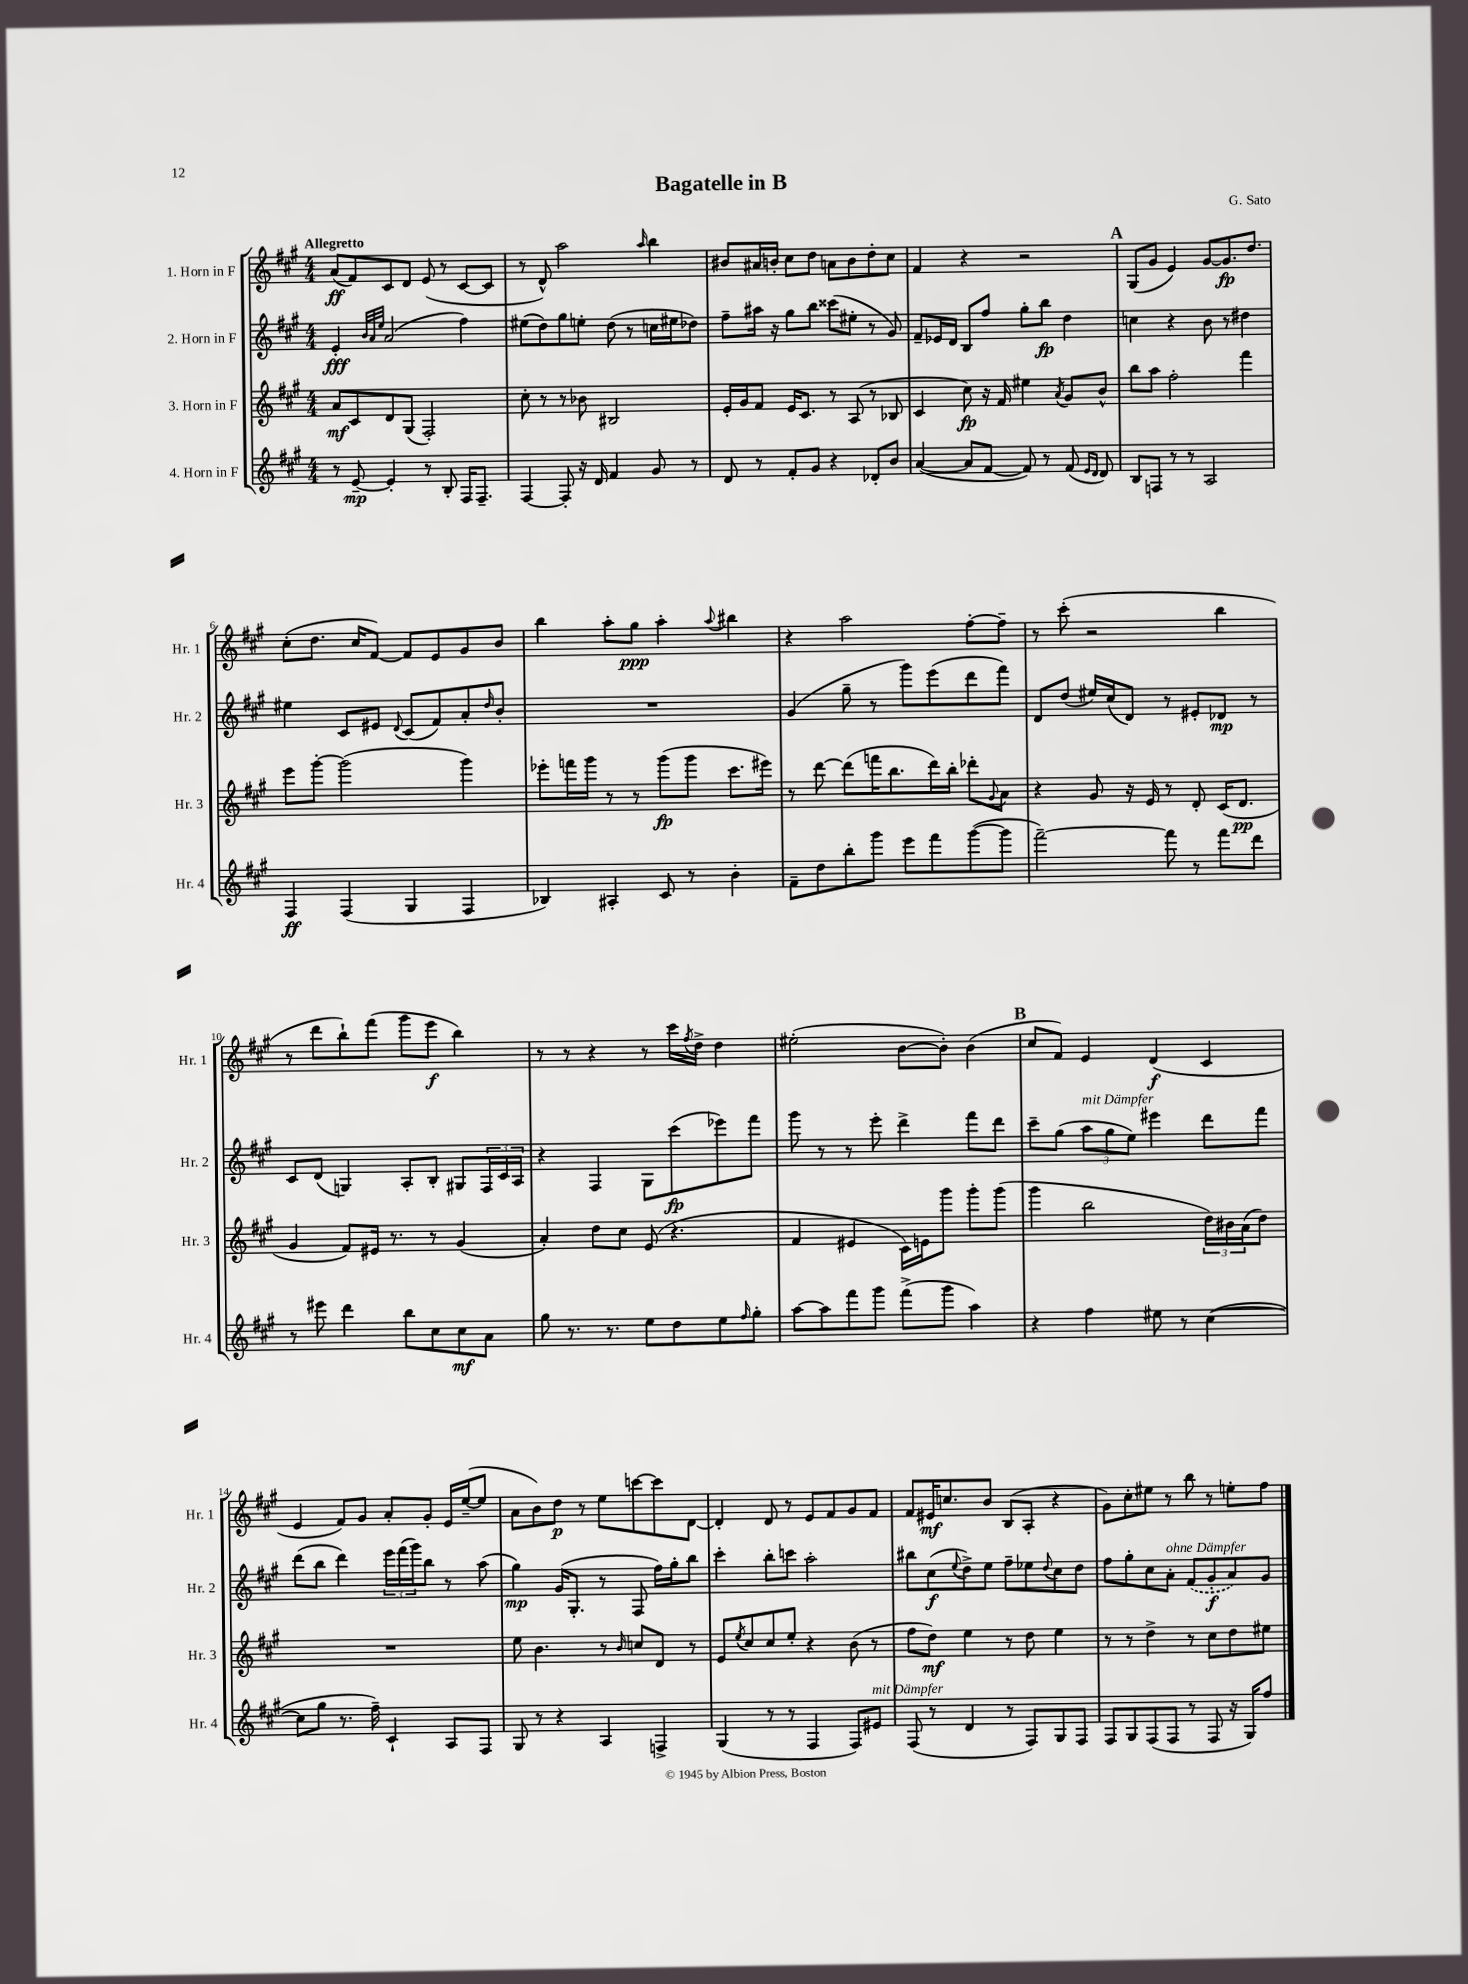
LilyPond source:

\header { title = "Bagatelle in B" composer = "G. Sato" }
<<
\new StaffGroup <<
\new Staff = "s0" \with { instrumentName = "1. Horn in F" shortInstrumentName = "Hr. 1" } {
    \clef treble \key a \major \numericTimeSignature \time 4/4 \tempo "Allegretto"
    a'8\ff( fis'8) cis'8 d'8 e'8( r8 cis'8~ cis'8 |
    r8 d'8-^) a''2 \grace { a''16 } b''4 |
    bis'8 ais'16 b'16-. cis''8 d''8 a'8 b'8 d''8-. cis''8 |
    fis'4 r4 r2 |
    \mark \markup { \bold "A" } gis8( gis'8 e'4) gis'8~ gis'8.\fp d''8. |
    cis''8-.( d''8. cis''16 fis'8~) fis'8 e'8 gis'8 b'8 |
    b''4 a''8-. gis''8\ppp a''4-. \appoggiatura { a''8 } bis''4 |
    r4 a''2 fis''8~-. fis''8-- |
    r8 cis'''8-.( r2 b''4 |
    r8 d'''8 b''8-!) fis'''8( gis'''8 e'''8\f b''4) |
    r8 r8 r4 r8 cis'''16 \acciaccatura { fis''8 } d''16-> d''4 |
    eis''2-.( b'8~ b'8-.) b'4( |
    \mark \markup { \bold "B" } cis''8 fis'8) e'4 d'4\f( cis'4 |
    e'4 fis'8) gis'8 a'8-. gis'8-. e'16 e''16~--( e''8 |
    a'8 b'8) d''8\p r8 e''8 c'''8~ c'''8 d'8~ |
    d'4-. d'8 r8 e'8 fis'8 gis'8 fis'8 |
    fis'8 eis'16\mf c''8. b'8 b8( a8-. r4 |
    gis'8) cis''8-. eis''8 r8 b''8 r8 e''8-. fis''8 \bar "|." |
}
\new Staff = "s1" \with { instrumentName = "2. Horn in F" shortInstrumentName = "Hr. 2" } {
    \clef treble \key a \major \numericTimeSignature \time 4/4
    e'4-.\fff \grace { b'32 a'32 e''32 } a'2( fis''4) |
    eis''8( d''8) gis''8 e''8-. d''8( r8 c''16 eis''16 des''8) |
    fis''8-- ais''16 r16 gis''8 b''8 cisis'''8( eis''8-. r8 gis'8) |
    fis'8-- ees'16 d'16 b8 fis''8 gis''8-. b''8\fp d''4 |
    \mark \markup { \bold "A" } c''4 r4 b'8 r8 dis''4 |
    eis''4 cis'8 eis'8 \appoggiatura { d'8 } cis'8( fis'8) a'8-. \grace { d''16 } b'8-. |
    R1 |
    gis'4( gis''8-- r8 gis'''8) e'''8( d'''8 fis'''8) |
    d'8 d''8( eis''16) cis''16( d'8) r8 eis'8-. des'8\mp r8 |
    cis'8 d'8( g4) a8-. b8-. gis8 \tuplet 3/2 { fis16 cis'16 a16 } |
    r4 fis4 gis8 cis'''8\fp( ees'''8) fis'''8 |
    gis'''8 r8 r8 e'''8-. d'''4-> fis'''8 d'''8 |
    \mark \markup { \bold "B" } cis'''8-- gis''8( \tuplet 3/2 { a''8^\markup { \italic "mit Dämpfer" } gis''8 e''8) } eis'''4 d'''8 fis'''8 |
    d'''8( b''8 d'''4) \tuplet 3/2 { e'''16 fis'''16( gis'''16) } b''8 r8 a''8( |
    gis''4\mp) gis'16( gis8.-. r8 fis8 fis''16) gis''16-. b''8 |
    cis'''4-. b''8-. c'''8 a''2-. |
    bis''8 cis''8\f( \appoggiatura { e''8 } d''8->) e''8 fis''8-- ees''8 \appoggiatura { d''8 } cis''8 d''8 |
    fis''8 gis''8-. cis''8 a'8-.^\markup { \italic "ohne Dämpfer" } \once \slurDashed fis'8( gis'8-.\f a'8) gis'8 \bar "|." |
}
\new Staff = "s2" \with { instrumentName = "3. Horn in F" shortInstrumentName = "Hr. 3" } {
    \clef treble \key a \major \numericTimeSignature \time 4/4
    a'8\mf cis'8 d'8 gis8( fis2-.) |
    cis''8-. r8 r8 bes'8 bis2 |
    e'16-. gis'16 fis'8 e'16 cis'8. r8 a8( r8 bes8 |
    cis'4 cis''8\fp) r16 fis'16 eis''4 \acciaccatura { a'8 } gis'8 b'8-^ |
    \mark \markup { \bold "A" } b''8 a''8 fis''2-. fis'''4 |
    e'''8 gis'''8~-. gis'''2( gis'''4) |
    ees'''8-. f'''16 gis'''16 r8 r8 gis'''8\fp( gis'''8 cis'''8. eis'''16) |
    r8 d'''8~ d'''8( f'''16 b''8. d'''16) b''16-. des'''8-. \appoggiatura { gis'8 } a'8 |
    r4 gis'8 r16 e'16 r8 d'8-. cis'16( d'8.\pp |
    gis'4 fis'8) eis'16 r8. r8 gis'4( |
    a'4-.) d''8 cis''8 e'8( r4. |
    fis'4 eis'4 cis'16) e'16 gis'''8 gis'''8-. gis'''8( |
    \mark \markup { \bold "B" } gis'''4 b''2 \tuplet 3/2 { d''16) bis'16 a'16( } d''8) |
    R1 |
    e''8 b'4. r8 \grace { b'16 } c''8 d'8 r8 |
    e'8 \acciaccatura { e''8 } cis''8 cis''8 e''8-. r4 b'8( r8 |
    fis''8 d''8\mf) e''4 r8 d''8 e''4 |
    r8 r8 d''4-> r8 cis''8 d''8 eis''8 \bar "|." |
}
\new Staff = "s3" \with { instrumentName = "4. Horn in F" shortInstrumentName = "Hr. 4" } {
    \clef treble \key a \major \numericTimeSignature \time 4/4
    r8 e'8~--\mp e'4-. r8 b8-. fis16 fis8.-- |
    fis4~ fis8-. r16 d'16 fis'4 gis'8 r8 |
    d'8 r8 fis'8-. gis'8 r4 des'8-. b'8 |
    a'4~( a'8 fis'8~ fis'8) r8 fis'8( \grace { e'16 d'16 } d'8) |
    \mark \markup { \bold "A" } b8 f8 r8 r8 a2 |
    fis4\ff fis4( gis4 fis4 |
    bes4) ais4-. cis'8 r8 b'4-. |
    fis'8-- d''8 b''8-. gis'''8 e'''8 fis'''8 gis'''8~( gis'''8 |
    fis'''2~--) fis'''8 r8 fis'''8 d'''8 |
    r8 eis'''8 d'''4 b''8 cis''8 cis''8\mf a'8 |
    gis''8 r8. r8. e''8 d''8 e''8 \grace { fis''16 } gis''8-. |
    a''8~ a''8 fis'''8 gis'''8 fis'''8->( gis'''8 a''4) |
    \mark \markup { \bold "B" } r4 fis''4 eis''8 r8 cis''4~( |
    cis''8 gis''8 r8. fis''16--) cis'4-! a8 fis8 |
    gis8 r8 r4 a4 f4-> |
    gis4( r8 r8 fis4 fis8) eis'8^\markup { \italic "mit Dämpfer" } |
    fis8( r8 d'4 r8 fis8) gis8 fis8 |
    fis8 gis8 fis8( fis8 r8 fis8 r16 gis16) fis''8 \bar "|." |
}
>>
>>
